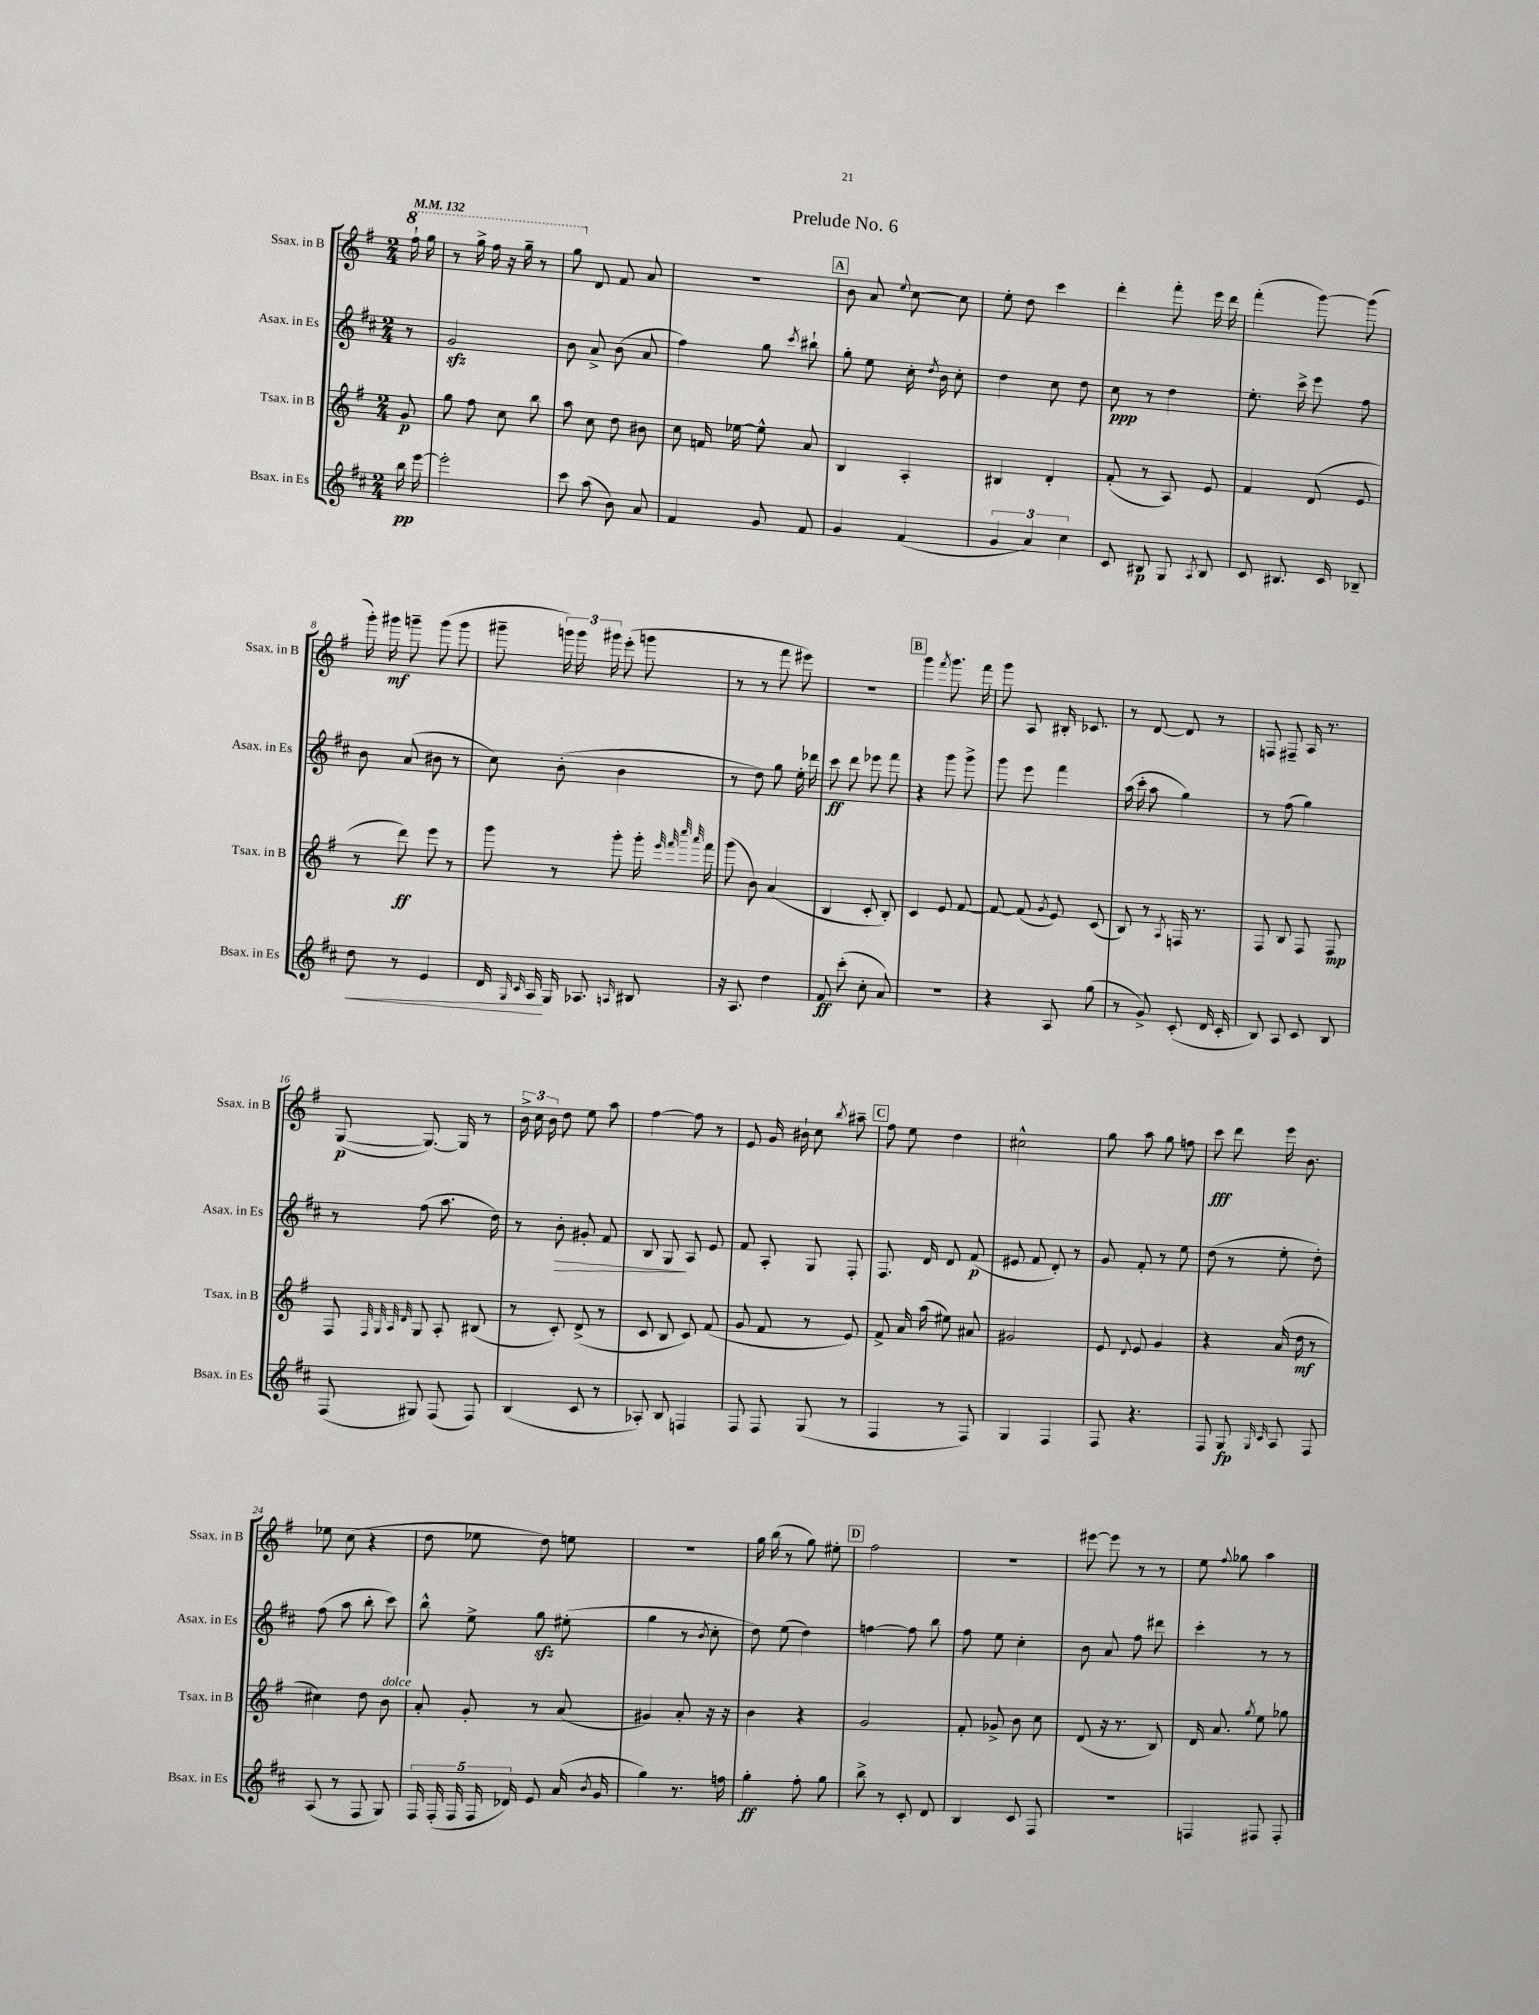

**kern	**kern	**kern	**kern
*staff4	*staff3	*staff2	*staff1
*clefG2	*clefG2	*clefG2	*clefG2
*k[f#c#]	*k[f#]	*k[f#c#]	*k[f#]
*M2/4	*M2/4	*M2/4	*M2/4
*MM132	*MM132	*MM132	*MM132
16bb\	8g/	8r	16fff#`\
[16eee\	.	.	16ggg\
=	=	=	=
2eee'\]	8gg\	2g/	8r
.	8ff#\	.	16ggg^\
.	.	.	16fff#\
.	8cc\	.	16r
.	.	.	16ggg~\
.	8bb\	.	8r
=	=	=	=
8ccc#\	8aa\	8b\	8ggg\
(8aa\	8cc\	8a^/	8d/
8b\)	8dd\	(8b\	8f#/
8a/	8b#\	8a/	8a/
=	=	=	=
4f#/	8cc\	4ff#\)	2r
.	16f/	.	.
.	[16ee-\	.	.
8g/	8ee-^^\]	8gg\	.
.	.	8qccc#/	.
8f#/	8a/	8bb#`\	.
=	=	=	=
4g/	4B/	8gg'\	8b\
.	.	8ee\	8a/
.	.	.	8qqee/
(4f#/	4A'/	16cc#'\	[8cc\
.	.	8qdd/	.
.	.	16b\	.
.	.	8cc#'\	8cc\]
=	=	=	=
6g/	4B#/	4dd\	8ee'\
.	.	.	8dd\
6a/)	.	.	.
.	4d'/	8cc#\	4ccc\
6cc#\	.	.	.
.	.	8dd\	.
=	=	=	=
8c#/	(8f#'/	8cc#\	4ddd'\
8B#/	8r	8r	.
8G/	8A/)	4dd\	8fff#'\
8qA/	.	.	.
8B#/	8e/	.	16eee\
.	.	.	16ddd\
=	=	=	=
8c#/	4f#/	8.ee'\	(4fff#'\
8.B#/	.	.	.
.	.	16ccc#^\	.
.	(8d/	8eee\	[8ggg\)
16c#/	.	.	.
8B-~/	8e/	8ff#\	(8ggg\]
=	=	=	=
8dd\	8r	8b\	16ggg'\)
.	.	.	16ggg#\
8r	8ddd\)	(8a/	8ggg~\
4e/	8eee\	8b#\	(8ggg\
.	8r	8r	8ggg\
=	=	=	=
16d/	8ggg\	8cc#\)	8ggg#~\
16qqG/	.	.	.
16qqc#/	.	.	.
16A/	.	.	.
16G/	8r	(8b'\	24ggg\)
.	.	.	24ggg\
8.A-/	.	.	.
.	.	.	24ggg#\
.	8ggg'\	4b\	(8eee'\
16qqA/	.	.	.
8B#/	16ggg'\	.	8ggg\
.	32qqeee/	.	.
.	32qqfff#/	.	.
.	32qqcccc/	.	.
.	32qqaaa/	.	.
.	16fff#\	.	.
=	=	=	=
16r	(8ggg\	8r	8r
8.A/	.	.	.
.	8b\)	8dd\)	8r
4dd\	(4a/	8gg\	8fff#\
.	.	16ee'\	8eee#\)
.	.	16ddd-\	.
=	=	=	=
8f#/	4B/	8ccc#\	2r
(8ccc#'\	.	8ddd\	.
8cc#'\	8c'/	8eee-\	.
8a/)	8B'/)	8fff#\	.
=	=	=	=
2r	4c/	4r	4ggg\
.	.	.	8qfff#/
.	8e/	8ggg\	8.ggg\
.	[8f#/	8ggg^\	.
.	.	.	16fff#\
=	=	=	=
4r	8f#/_	8ggg\	8ggg\
.	(8f#/]	8eee\	8A/
.	8qg/	.	.
8A/	8e/)	4fff#\	16B#'/
.	.	.	8.c-/
(8gg\	(8c/	.	.
=	=	=	=
8r	8B/)	(16aa\	8r
.	.	16ccc#'\	.
8g^/)	8r	8aa\	[8d/
.	8qA/	.	.
(8c#'/	16F/	4gg\)	8d/]
.	8.r	.	.
16d/	.	.	8r
16c#'/	.	.	.
=	=	=	=
8B/)	8F#/	8r	8F/
8A/	8B/	(8ff#\	8F#~/
8c#/	8F#/	4gg\)	16A/
.	.	.	8.r
8B/	8F#/	.	.
=	=	=	=
(8F#/	8F#/	8r	([8G/
.	32qqF#/	.	.
.	32qqG/	.	.
.	32qqA/	.	.
.	32qqd/	.	.
8G#/)	8G/	(8ff#\	8.G/_)
(8F#/	8A'/	8.aa\	.
.	.	.	16G/]
8F#/)	(8B#/	.	8r
.	.	16dd\)	.
=	=	=	=
(4B/	8r	8r	24b^\
.	.	.	24cc\
.	.	.	24b\
.	8c'/)	8b'\	8dd\
8c#/	(8d^/	8g#'/	8ee\
8r	8r	8f#/	8aa\
=	=	=	=
8A-'/)	8c/	8B/	[4ff#\
8B/	8B/	8G/	.
4F/	8c/)	8A/	8ff#\]
.	(8f#/	8e/	8r
=	=	=	=
8F#/	8g/	8f#/	8e/
8F#/	8f#/	8A'/	16g/
.	.	.	16b#`\
(8G/	8r	8G/	8cc\
.	.	.	8qbb/
8r	8e/)	8F#'/	8aa#~\
=	=	=	=
4F#/	8f#^/	8.F#/	8ff#\
.	16a/	.	8ee\
.	(16aa\	16d/	.
8r	8ee#\)	8d/	4dd\
8F#/)	8a#/	(8f#/	.
=	=	=	=
4G/	2g#/	8e#/	2cc#^^\
.	.	8f#/	.
4F#/	.	8d'/)	.
.	.	8r	.
=	=	=	=
8F#/	8e/	8g/	8gg\
.	8qqd/	.	.
4.r	8e/	8f#'/	8aa\
.	4g/	8r	8gg\
.	.	8ee\	8ff\
=	=	=	=
8F#/	4r	(8dd\	8ccc\
8G/	.	8r	8ddd\
16qqG/	.	.	.
16qqc#/	.	.	.
8A/	(16a/	8ee'\	16eee\
.	16dd\	.	8.b\
8F#/	8r	8dd'\)	.
=	=	=	=
(8A/	4cc#\)	(8ff#\	8ee-\
8r	.	8aa\	(8cc\
8F#/	8dd\	8bb'\	4r
8G/)	8b\	8ccc#\)	.
=	=	=	=
20F#/	8a'/	8bb^^\	8dd\
(20F#'/	.	.	.
20F#/	.	.	.
.	8g'/	8ee^\	8ee-\
20F#/	.	.	.
20d-/)	.	.	.
8e/	8r	8gg\	8dd\)
(16a/	(8a/	(8ee#'\	8ee\
8qb/	.	.	.
16g/	.	.	.
=	=	=	=
4gg\)	4g#/)	4gg\	2r
8.r	8a'/	8r	.
.	.	8qb/	.
.	16r	8cc#'\	.
16ff\	16r	.	.
=	=	=	=
4gg'\	4b\	8dd\)	16gg\
.	.	.	(16bb\
.	.	(8ee\	8r
8ff#'\	4r	4dd\)	8gg\)
8gg\	.	.	8ee#'\
=	=	=	=
8bb^\	2g/	[4ff\	2ff#\
8r	.	.	.
8c#'/	.	8ff\]	.
8d/	.	8bb\	.
=	=	=	=
4B/	8f#'/	8ff#\	2r
.	8g-^/	8ee\	.
8c#/	8b\	4cc#'\	.
8F#/	8cc\	.	.
=	=	=	=
2r	(8d/	8b\	[8eee#\
.	16r	8a/	8eee#\]
.	8.r	.	.
.	.	8ff#\	8r
.	8B/)	8ddd#\	8r
=	=	=	=
4F/	16d/	4ccc#'\	8ee\
.	8.a/	.	.
.	.	.	8qqff#/
.	.	.	8gg-\
.	8qgg/	.	.
8F#/	8ee\	8r	4aa\
8F#'/	8gg-\	8r	.
==	==	==	==
*-	*-	*-	*-
